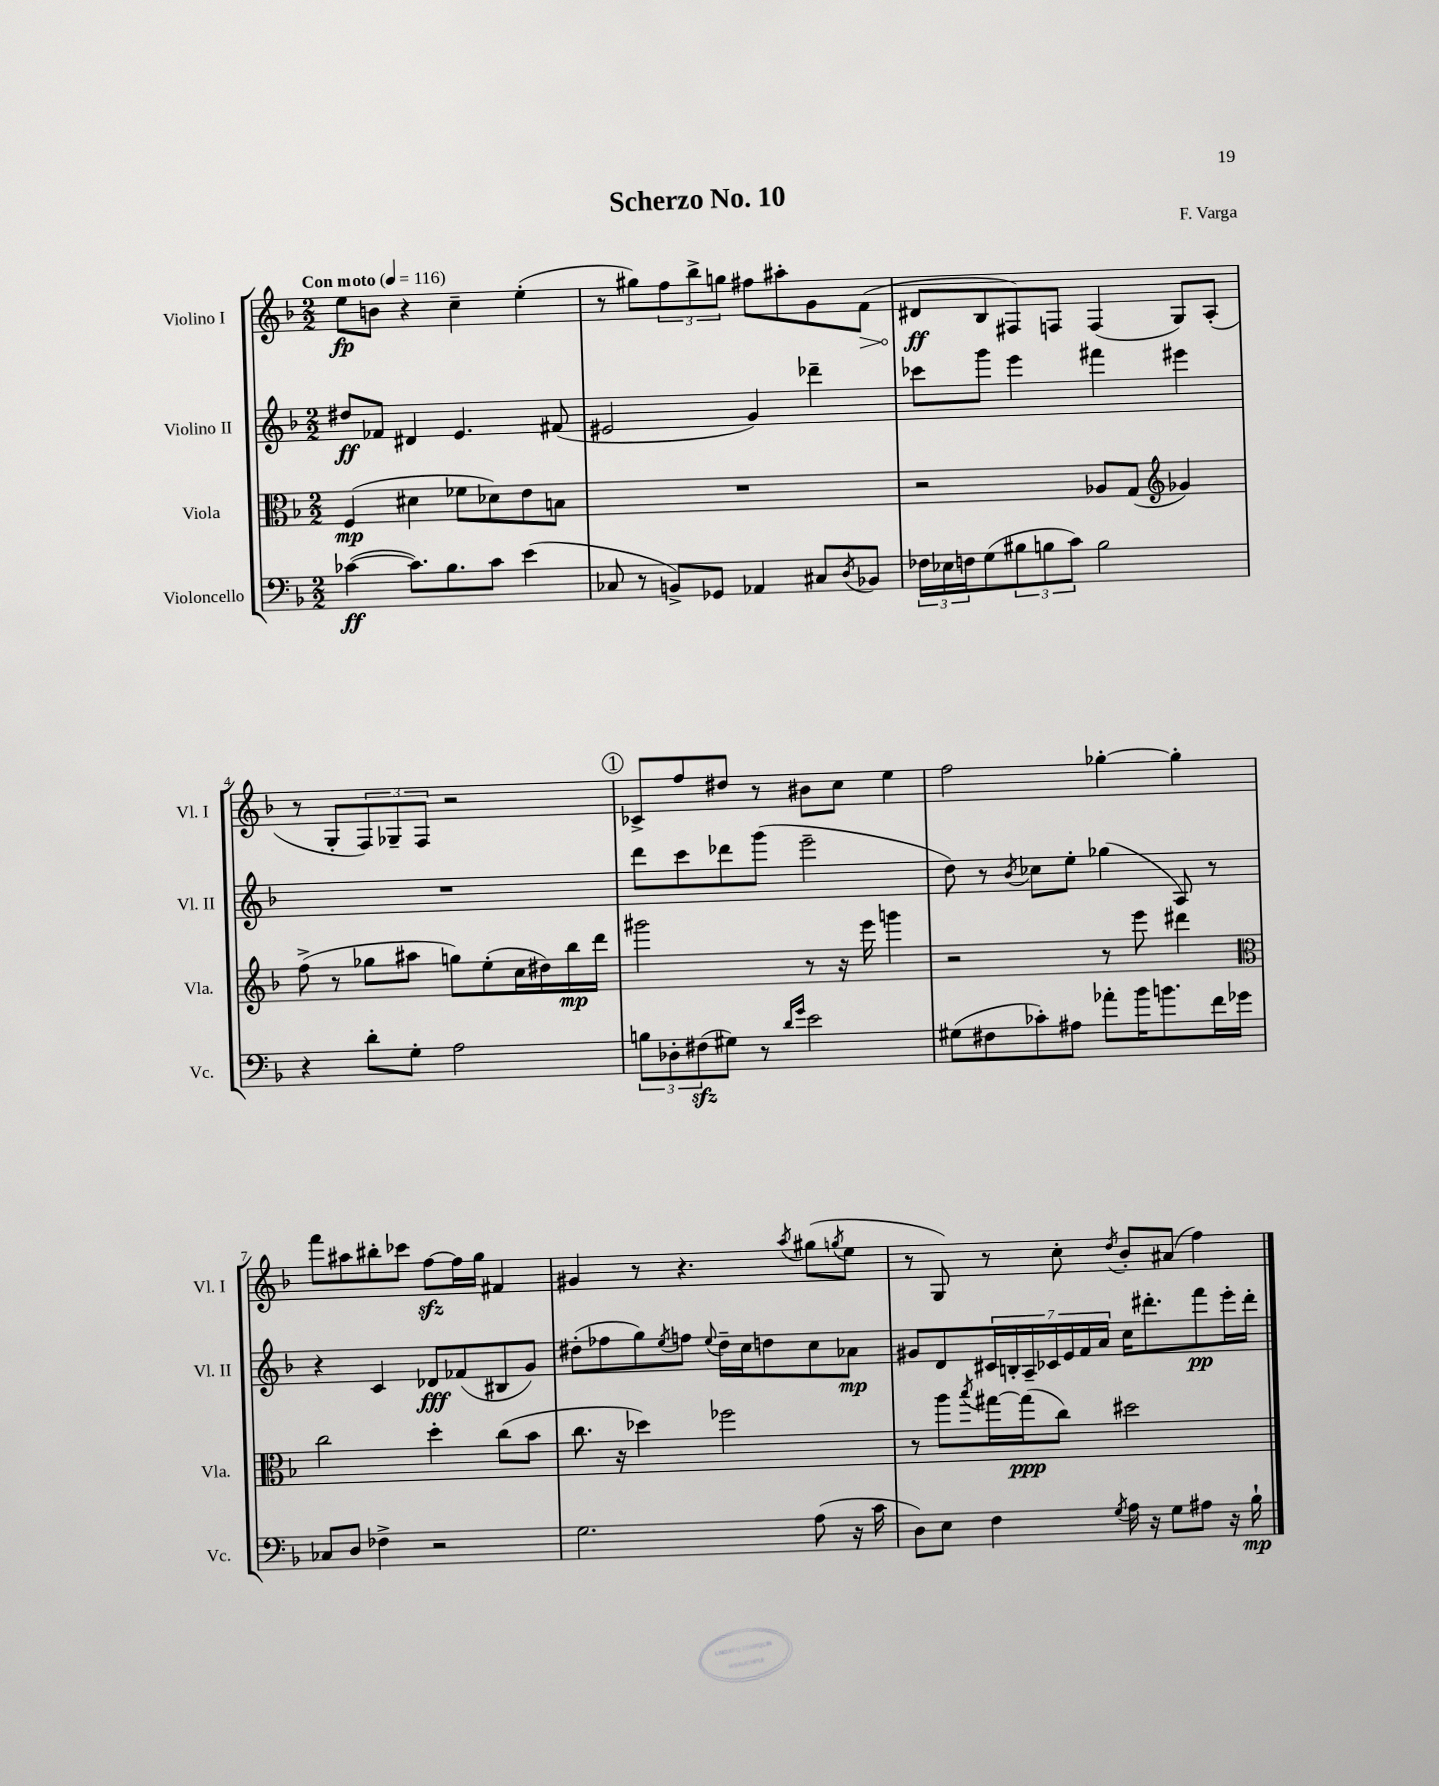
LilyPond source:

\header { title = "Scherzo No. 10" composer = "F. Varga" }
<<
\new StaffGroup <<
\new Staff = "s0" \with { instrumentName = "Violino I" shortInstrumentName = "Vl. I" } {
    \clef treble \key f \major \numericTimeSignature \time 2/2 \tempo "Con moto" 4 = 116
    e''8\fp b'8 r4 c''4-- e''4-.( |
    r8 gis''8) \tuplet 3/2 { f''8 bes''8-> g''8 } fis''8 ais''8-. g'8 \once \override Hairpin.circled-tip = ##t f'8\>( |
    dis'8\ff\! bes8 fis8) f8 f4( g8) a8-.( |
    r8 g8-. \tuplet 3/2 { f8) ges8-- f8 } r2 |
    \mark \markup { \circle "1" } ces'8-> f''8 dis''8 r8 bis'8 c''8 e''4 |
    f''2 ges''4~-. ges''4-. |
    f'''8 ais''8 bis''8-. ces'''8 f''8~\sfz f''16 g''16 fis'4 |
    gis'4 r8 r4. \acciaccatura { a''8 } gis''8( \acciaccatura { g''8 } e''8 |
    r8 g8) r8 c''8-. \acciaccatura { d''8 } bes'8-. ais'8( f''4) \bar "|." |
}
\new Staff = "s1" \with { instrumentName = "Violino II" shortInstrumentName = "Vl. II" } {
    \clef treble \key f \major \numericTimeSignature \time 2/2
    dis''8\ff fes'8 dis'4 e'4. fis'8( |
    eis'2 g'4) des'''4-- |
    ces'''8 g'''8 e'''4 fis'''4 eis'''4 |
    R1 |
    \mark \markup { \circle "1" } d'''8 c'''8 des'''8 g'''8( e'''2-- |
    d''8) r8 \acciaccatura { bes'8 } ces''8 e''8-. ges''4( a8) r8 |
    r4 c'4 des'8\fff fes'8( bis8 g'8) |
    dis''8-.( fes''8 g''8) \acciaccatura { e''8 } f''8 \appoggiatura { e''8 } dis''16-- c''16 d''8 c''8 aes'8\mp |
    gis'8 d'8 \tuplet 7/4 { cis'16 b16-. a16-- ces'16 e'16 f'16 a'16 } c''16 dis'''8.-. f'''8\pp e'''16-. dis'''16-. \bar "|." |
}
\new Staff = "s2" \with { instrumentName = "Viola" shortInstrumentName = "Vla." } {
    \clef alto \key f \major \numericTimeSignature \time 2/2
    f4\mp( dis'4 fes'8 des'8) e'8 b8 |
    R1 |
    r2 aes8 g8( \clef treble ges'4) |
    f''8->( r8 ges''8 ais''8 g''8) e''8-.( c''16 dis''16) bes''16\mp d'''16 |
    \mark \markup { \circle "1" } gis'''2 r8 r16 e'''16 g'''4 |
    r2 r8 e'''8 dis'''4 |
    \clef alto c''2 d''4-. c''8( bes'8 |
    c''8. r16 des''4) fes''2 |
    r8 a''8 \acciaccatura { bes''8 } gis''16~ gis''16\ppp( c''8) dis''2 \bar "|." |
}
\new Staff = "s3" \with { instrumentName = "Violoncello" shortInstrumentName = "Vc." } {
    \clef bass \key f \major \numericTimeSignature \time 2/2
    ces'4~\ff( ces'8.) bes8. ces'8 e'4( |
    ces8 r8 b,8->) ges,8 aes,4 cis8 \acciaccatura { d8 } bes,8 |
    \tuplet 3/2 { fes16 ees16 f16 } g8( \tuplet 3/2 { bis8 b8 c'8) } b2 |
    r4 d'8-. g8-. a2 |
    \mark \markup { \circle "1" } \tuplet 3/2 { b8 des8-. fis8\sfz( } gis8) r8 \grace { d'16 g'16 } e'2 |
    gis8( fis8 ces'8-.) ais8 aes'8-. bes'16 b'8. f'16 ges'16 |
    ces8 d8 fes4-> r2 |
    g2. a8( r16 c'16 |
    d8) e8 f4 \acciaccatura { g8 } a16 r16 g8 ais8 r16 bes16-!\mp \bar "|." |
}
>>
>>
